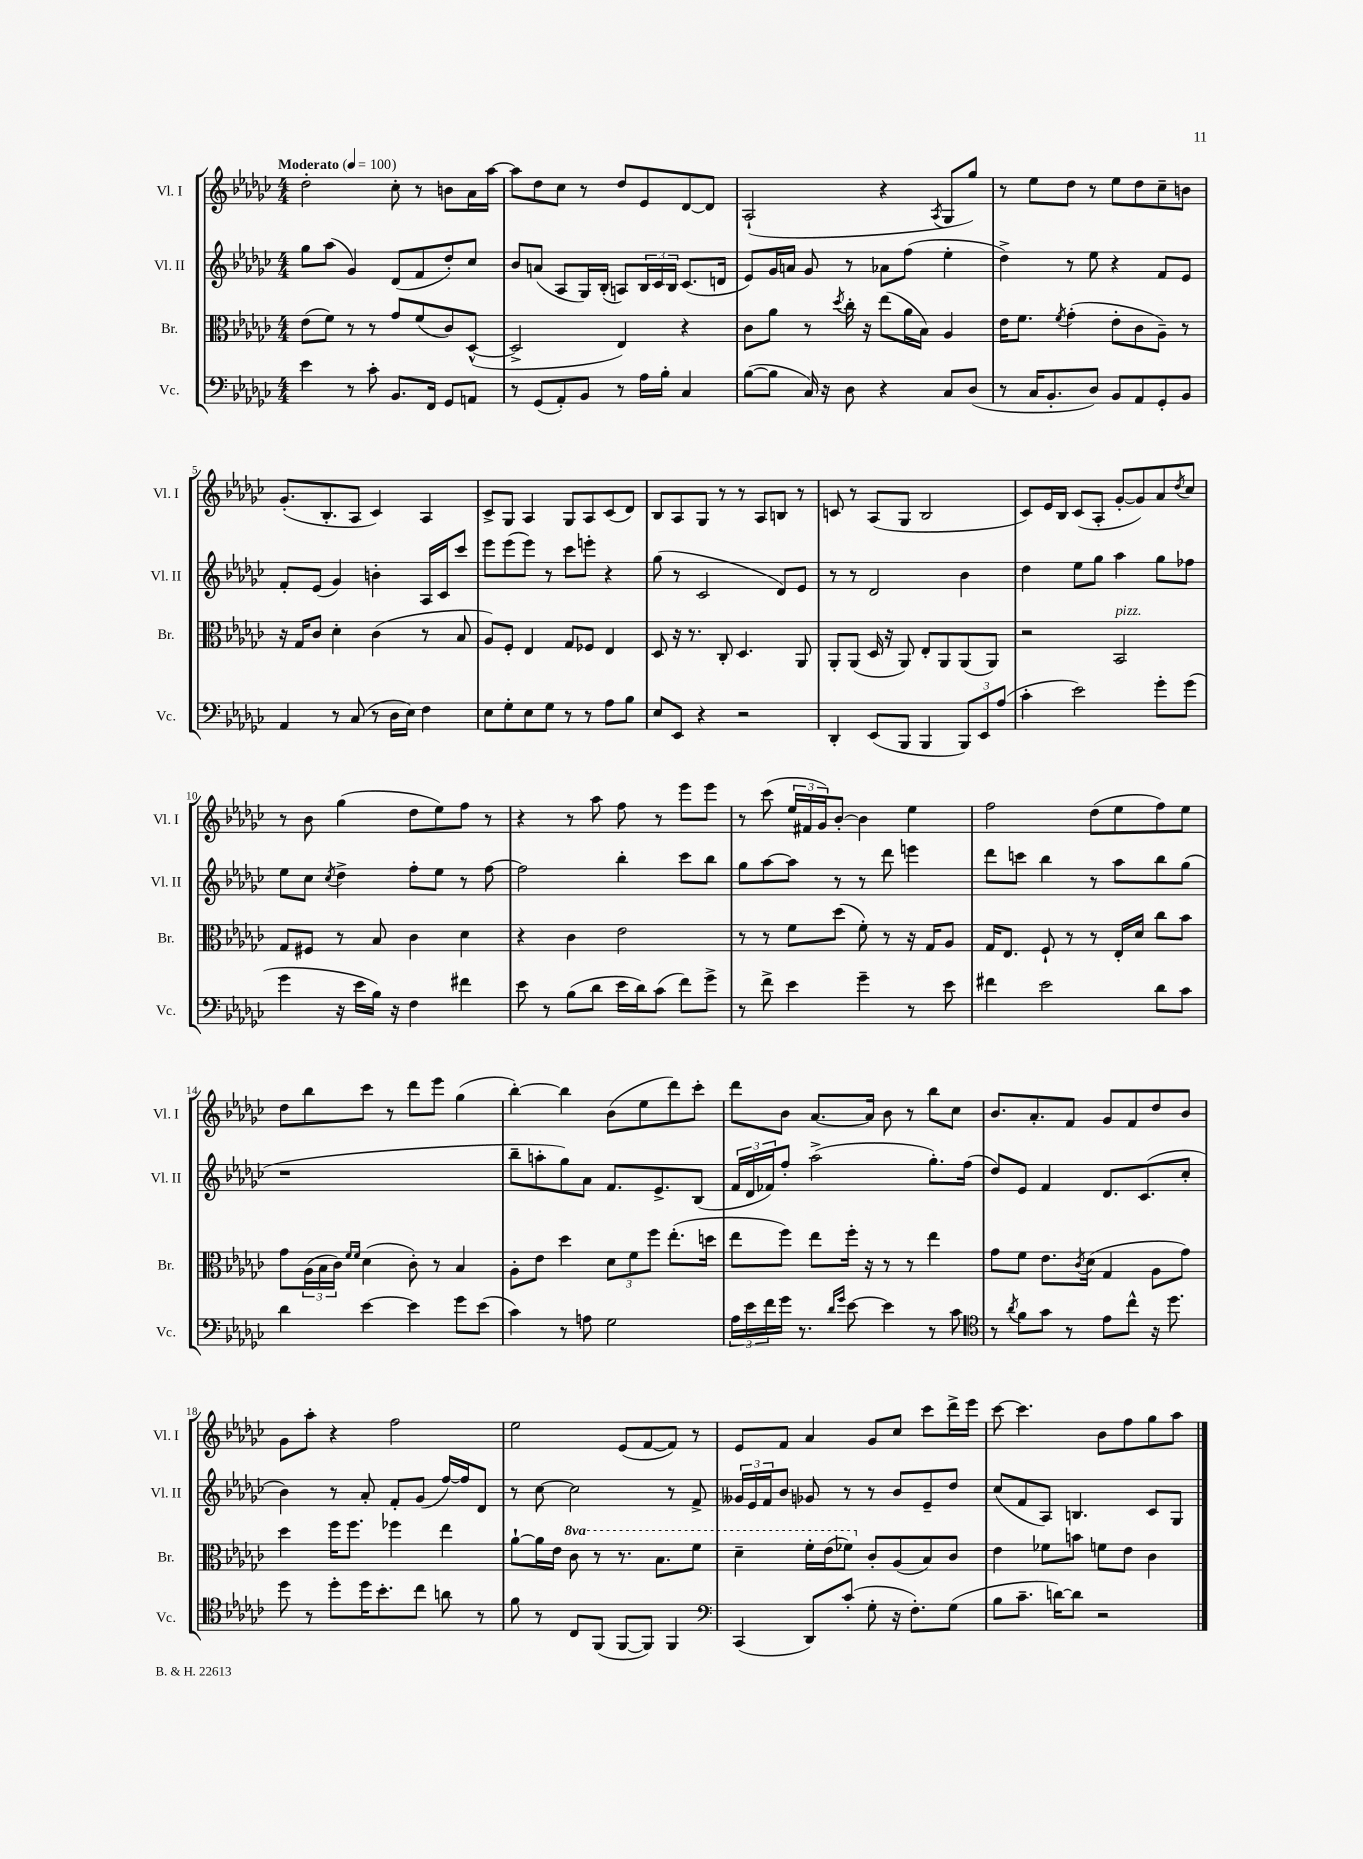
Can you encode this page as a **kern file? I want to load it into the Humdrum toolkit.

**kern	**kern	**kern	**kern
*part4	*part3	*part2	*part1
*staff4	*staff3	*staff2	*staff1
*I"Vc.	*I"Br.	*I"Vl. II	*I"Vl. I
*I'Vc.	*I'Br.	*I'Vl. II	*I'Vl. I
*clefF4	*clefC3	*clefG2	*clefG2
*k[b-e-a-d-g-c-]	*k[b-e-a-d-g-c-]	*k[b-e-a-d-g-c-]	*k[b-e-a-d-g-c-]
*M4/4	*M4/4	*M4/4	*M4/4
*MM100	*MM100	*MM100	*MM100
=1	=1	=1	=1
!	!	!	!LO:TX:a:B:t=Moderato
4e-\	(8e-\L	8gg-\L	2dd-'\
.	8f\J)	(8aa-\J	.
8r	8r	4g-/)	.
8c-'\	8r	.	.
8.BB-/L	8g-/L	(8d-/L	8cc-'\
.	(8f/	8f/	8r
16FF/Jk	.	.	.
8GG-/L	8c-/)	8dd-'/)	8bn\L
8AAn/J	([8D-^^/J	8cc-/J	16a-\L
.	.	.	[16aa-\JJ
=2	=2	=2	=2
8r	2D-^/]	8b-/L	8aa-\L]
(8GG-/L	.	(8an/J	8dd-\
8AA-'/)	.	8A-/L	8cc-\J
8BB-/J	.	16G-/L)	8r
.	.	(16B-'/JJ	.
8r	4E-/)	8An/L)	8dd-/L
16A-\LL	.	24B-/L	8e-/
.	.	24c-/	.
16B-'\JJ	.	.	.
.	.	24B-/JJ	.
4C-/	4r	(8.c-/L	[8d-/
.	.	.	8d-/J]
.	.	16dn/Jk	.
=3	=3	=3	=3
([8B-\L	8c-\L	8e-/L)	(2A-`/
8B-\J]	8a-\J	16g-/L	.
.	.	16an/JJ	.
16C-/)	8r	8g-/	.
16r	.	.	.
.	8qdd-/	.	.
8D-\	16cc-'\	8r	.
.	16r	.	.
4r	(8ee-\L	8a-X\L	4r
.	16a-\L	(8ff\J	.
.	16B-\JJ)	.	.
.	.	.	8qA-/
8C-/L	4A-/	4ee-'\	8G-/L
(8D-/J	.	.	8gg-/J)
=4	=4	=4	=4
8r	16e-\KL	4dd-^\)	8r
.	8.f\J	.	.
16C-/KL	.	.	8ee-\L
8.BB-'/	.	.	.
.	8qf/	.	.
.	(4g-'\	8r	8dd-\J
8D-/J)	.	8ee-\	8r
8BB-/L	8e-'\L	4r	8ee-\L
8AA-/	8c-\	.	8dd-\
8GG-'/	8A-~\J)	8f/L	8cc-~\
8BB-/J	8r	8e-/J	8bn\J
!!LO:LB:g=z
=5	=5	=5	=5
4AA-/	16r	8f'/L	(8.g-'/L
.	16G-/KL	.	.
.	8c-/J	(8e-/J	.
.	.	.	8.B-'/
8r	4d-'\	4g-/)	.
(8C-/	.	.	8A-/J
8r	(4c-\	4bn'\	4c-/)
16D-\LL	.	.	.
16E-\JJ)	.	.	.
4F\	8r	16A-/LL	4A-/
.	.	16c-/J	.
.	8B-/	8ccc-/J	.
=6	=6	=6	=6
8E-\L	8A-/L)	8eee-\L	8c-^/L
8G-'\	8F'/J	(8eee-\	8G-/J
8E-\	4E-/	8eee-\J)	4A-/
8G-\J	.	8r	.
8r	8G-/L	8ccc-\L	8G-/L
8r	8F-X/J	8eeen'\J	8A-/
8A-\L	4E-/	4r	(8c-/
8B-\J	.	.	8d-/J)
=7	=7	=7	=7
8E-/L	8D-/	(8gg-\	8B-/L
8EE-/J	16r	8r	8A-/
.	8.r	.	.
4r	.	2c-/	8G-/J
.	8C-'/	.	8r
2r	4.D-/	.	8r
.	.	.	8A-/L
.	.	8d-/L)	8Bn/J
.	8AA-/	8e-/J	8r
=8	=8	=8	=8
4DD-'/	8AA-'/L	8r	8cn/
.	(8AA-/J	8r	8r
(8EE-/L	16D-/	2d-/	(8A-/L
.	16r	.	.
8BBB-/J	8AA-/)	.	8G-/J
4BBB-/	8E-'/L	.	2B-/
.	8AA-/	.	.
12BBB-/L)	(8AA-/	4b-\	.
12EE-/	.	.	.
.	8AA-/J)	.	.
(12A-/J	.	.	.
=9	=9	=9	=9
4c-'\	2r	4dd-\	8c-/L)
.	.	.	16e-/L
.	.	.	16B-/JJ
2e-\)	.	8ee-\L	(8c-/L
.	.	8gg-\J	8A-'/J
!	!LO:TX:a:i:t=pizz.	!	!
.	2BB-/	4aa-\	[8g-'/L
.	.	.	8g-/])
8g-'\L	.	8gg-\L	8a-/
.	.	.	8qdd-/
(8g-\J	.	8ff-X\J	8cc-/J
!!LO:LB:g=z
=10	=10	=10	=10
4g-\	8G-/L	8ee-\L	8r
.	8F#X/J	8cc-\J	8b-\
.	.	8qcc-/	.
16r	8r	4dd-^\	(4gg-\
16e-\LL	.	.	.
16B-\JJ)	8B-/	.	.
16r	.	.	.
4F\	4c-\	8ff'\L	8dd-\L
.	.	8ee-\J	8ee-\)
4f#X\	4d-\	8r	8ff\J
.	.	[8ff\	8r
=11	=11	=11	=11
8e-\	4r	2ff\]	4r
8r	.	.	.
(8B-\L	4c-\	.	8r
8d-\J	.	.	8aa-\
16e-\LL	2e-\	4bb-'\	8ff\
16d-\J)	.	.	.
(8c-\J	.	.	8r
8f\L)	.	8ccc-\L	8eee-\L
8g-^\J	.	8bb-\J	8eee-\J
=12	=12	=12	=12
8r	8r	8gg-\L	8r
8f^\	8r	[8aa-\	(8ccc-\
4e-\	8f\L	8aa-\J]	24ee-/LL
.	.	.	24f#X/
.	.	.	24g-/J)
.	(8dd-\J	8r	[8b-'/J
4g-~\	8f'\)	8r	4b-\]
.	8r	8ddd-\	.
8r	16r	4eeen\	4ee-\
.	16G-/KL	.	.
8e-\	8A-/J	.	.
=13	=13	=13	=13
4f#X\	16G-/KL	8ddd-\L	2ff\
.	8.E-/J	.	.
.	.	8cccn\J	.
2e-\	8F`/	4bb-\	.
.	8r	.	.
.	8r	8r	(8dd-\L
.	16E-'/LL	8aa-\L	8ee-\
.	16d-/JJ	.	.
8d-\L	8cc-\L	8bb-\	8ff\)
8c-\J	8b-\J	(8gg-\J	8ee-\J
!!LO:LB:g=z
=14	=14	=14	=14
4d-\	8g-\L	1r	8dd-\L
.	(24A-\L	.	8bb-\
.	24B-\	.	.
.	24c-\JJ)	.	.
.	16qqf/LL	.	.
.	16qqf/JJ	.	.
[4e-\	(4d-\	.	8ccc-\J
.	.	.	8r
4e-\]	8c-'\)	.	8ddd-\L
.	8r	.	8eee-\J
8g-\L	4B-/	.	(4gg-\
(8e-\J	.	.	.
=15	=15	=15	=15
4c-\)	8A-'\L	8bb-~\L	[4bb-'\)
.	8e-\J	8aan'\	.
8r	4dd-\	8gg-\)	4bb-\]
8An\	.	8a-\J	.
2G-\	12d-\L	8.f/L	(8b-\L
.	12f\	.	.
.	.	.	8ee-\
.	12ff\J	.	.
.	.	8.e-^/	.
.	(8.ee-'\L	.	8ddd-\)
.	.	(8B-/J	8ccc-'\J
.	16ddn\Jk	.	.
=16	=16	=16	=16
24A-\LL	8ee-\L	24f/LL	8ddd-\L
24e-\	.	24d-/	.
24f\	.	24f-X/J)	.
16g-\JJ	8ff\J)	8ff'/J	8b-\J
8.r	.	.	.
.	8ee-\L	(2aa-^\	[8.a-/L
16qqd-/LL	.	.	.
16qqg-/JJ	.	.	.
[8e-\	16ff'\Jk	.	.
.	16r	.	16a-/Jk]
4e-\]	8r	.	8b-\
.	8r	.	8r
8r	4ee-\	8.gg-'\L)	8bb-\L
8c-\	.	.	8cc-\J
.	.	(16ff\Jk	.
=17	=17	=17	=17
*clefC4	*	*	*
8r	8g-\L	8dd-/L)	8.b-/L
8qa-/	.	.	.
8f\L	8f\J	8e-/J	.
.	.	.	8.a-'/
8g-\J	8.e-\L	4f/	.
8r	.	.	8f/J
.	8qc-/	.	.
.	(16d-\Jk	.	.
8e-\L	4G-/	8.d-/L	8g-/L
8cc-^^\J	.	.	8f/
.	.	(8.c-/	.
16r	8A-\L	.	8dd-/
8.dd-\	.	.	.
.	8g-\J)	8cc-'/J	8b-/J
!!LO:LB:g=z
=18	=18	=18	=18
8dd-\	4dd-\	4b-\)	8g-\L
8r	.	.	8aa-'\J
8dd-'\L	16ff\KL	8r	4r
.	8.ff\J	.	.
16dd-\K	.	8a-'/	.
8.b-'\	.	.	.
.	4ff-X\	8f'/L	2ff\
8cc-\J	.	(8g-/J	.
8an\	4ee-\	[16ff/LL)	.
.	.	16ff/J]	.
8r	.	8d-/J	.
=19	=19	=19	=19
8f\	[8a-`\L	8r	2ee-\
8r	16a-\L]	[8cc-\	.
.	16e-\JJ	.	.
*	*8va	*	*
8C-/L	8cc-\	2cc-\]	.
(8FF/J	8r	.	.
[8FF/L	8.r	.	(8e-/L
8FF/J])	.	.	[8f/
.	8.b-\L	.	.
4FF/	.	8r	8f/J])
.	8ff\J	8f^/	8r
=20	=20	=20	=20
*clefF4	*	*	*
(4CC-/	4dd-~\	24g--X/LL	8e-/L
.	.	24e-/	.
.	.	24f/J	.
.	.	8b-/J	8f/J
8DD-/L)	16ff'\LL	8g-X/	4a-/
.	(16ee-\J	.	.
(8c-'/J	8ff-X\J)	8r	.
*	*X8va	*	*
8G-'\	8c-'/L	8r	8g-/L
16r	(8A-/	8b-/L	8cc-/J
8.F'\L)	.	.	.
.	8B-/)	8e-~/	8ccc-\L
(8G-\J	8c-/J	8dd-/J	16ddd-^\L
.	.	.	16eee-\JJ
=21	=21	=21	=21
8B-\L	4e-\	(8cc-/L	[8ccc-\
8.c-~\J	.	8f/	4.ccc-\]
.	8f-X\L	8A-/J)	.
[16dn\KL)	.	.	.
8d\J]	8bn\J	4.Bn/	.
2r	8fn\L	.	8b-\L
.	8e-\J	.	8ff\
.	4c-\	8c-/L	8gg-\
.	.	8G-/J	8aa-\J
==	==	==	==
*-	*-	*-	*-
